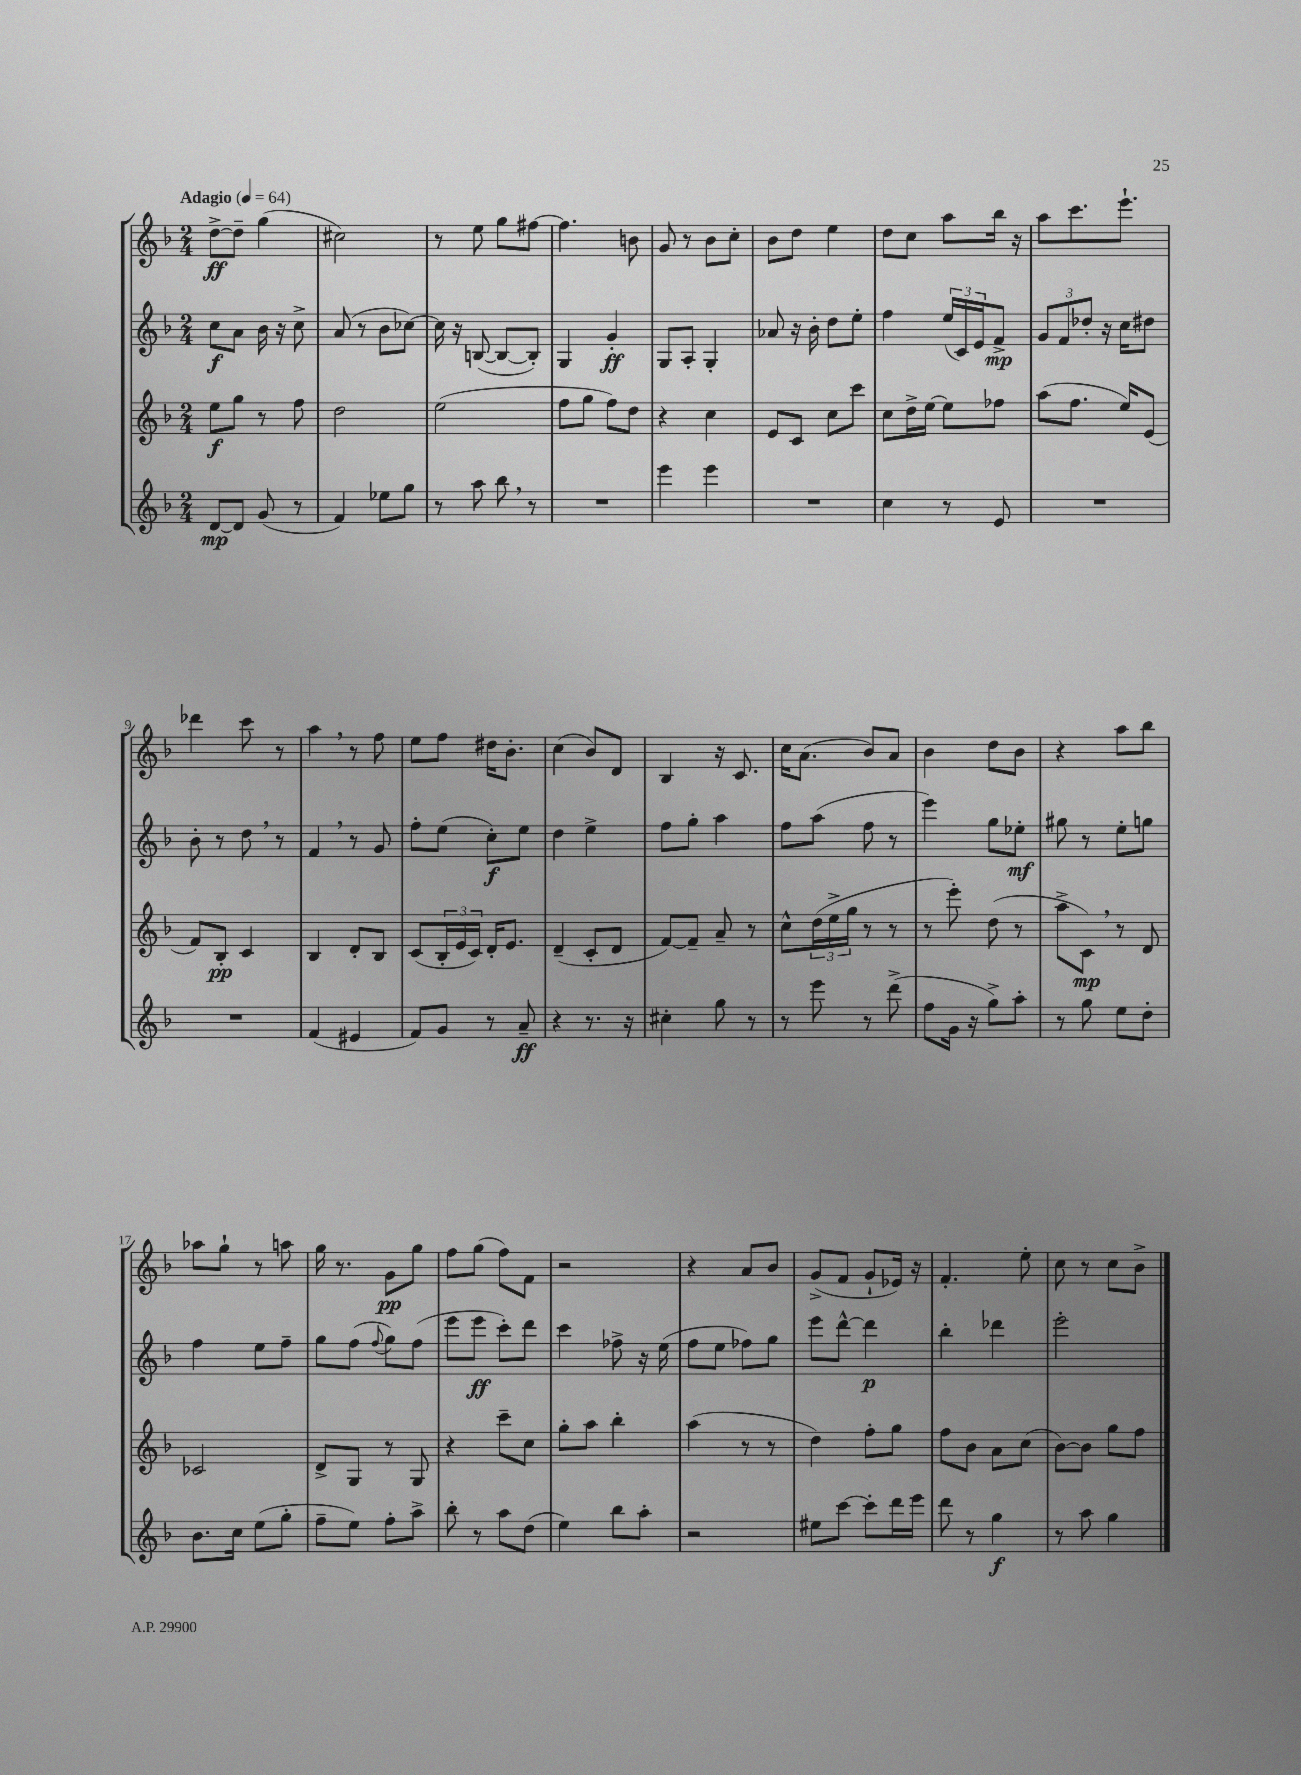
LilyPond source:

<<
\new StaffGroup <<
\new Staff = "s0" {
    \clef treble \key f \major \numericTimeSignature \time 2/4 \tempo "Adagio" 4 = 64
    d''8~->\ff d''8-- g''4( |
    cis''2) |
    r8 e''8 g''8 fis''8~ |
    fis''4. b'8 |
    g'8 r8 bes'8 c''8-. |
    bes'8 d''8 e''4 |
    d''8 c''8 a''8 bes''16 r16 |
    a''8 c'''8. e'''8.-! |
    des'''4 c'''8 r8 |
    a''4 \breathe r8 f''8 |
    e''8 f''8 dis''16 bes'8.-. |
    c''4( bes'8) d'8 |
    bes4 r16 c'8. |
    c''16 a'8.( bes'8) a'8 |
    bes'4 d''8 bes'8 |
    r4 a''8 bes''8 |
    aes''8 g''8-! r8 a''8 |
    g''16 r8. g'8\pp g''8 |
    f''8 g''8( f''8) f'8 |
    r2 |
    r4 a'8 bes'8 |
    g'8->( f'8 g'8-! ees'16) r16 |
    f'4.-. e''8-. |
    c''8 r8 c''8 bes'8-> \bar "|." |
}
\new Staff = "s1" {
    \clef treble \key f \major \numericTimeSignature \time 2/4
    c''8\f a'8 bes'16 r16 c''8-> |
    a'8( r8 bes'8 ces''8~) |
    ces''16 r16 b8~( b8~ b8-.) |
    g4 g'4-.\ff |
    g8 a8-. g4-. |
    aes'8 r16 bes'16-. d''8 e''8-. |
    f''4 \tuplet 3/2 { e''16( c'16) e'16 } f'8->\mp |
    \tuplet 3/2 { g'8 f'8 des''8-. } r16 c''16 dis''8 |
    bes'8-. r8 d''8 \breathe r8 |
    f'4 \breathe r8 g'8 |
    f''8-. e''8( c''8-.\f) e''8 |
    d''4 e''4-> |
    f''8 g''8-. a''4 |
    f''8 a''8( f''8 r8 |
    e'''4) g''8 ees''8-.\mf |
    gis''8 r8 e''8-. g''8 |
    f''4 e''8 f''8-- |
    g''8 f''8( \appoggiatura { f''8 } g''8) f''8( |
    e'''8 e'''8\ff c'''8-.) d'''8 |
    c'''4 fes''8-> r16 e''16( |
    f''8 e''8 fes''8) g''8 |
    e'''8 d'''8~-^ d'''4\p |
    bes''4-. des'''4 |
    e'''2-. \bar "|." |
}
\new Staff = "s2" {
    \clef treble \key f \major \numericTimeSignature \time 2/4
    e''8\f g''8 r8 f''8 |
    d''2 |
    e''2( |
    f''8 g''8 f''8) d''8 |
    r4 c''4 |
    e'8 c'8 c''8 c'''8 |
    c''8 d''16-> e''16~ e''8 fes''8 |
    a''8( f''8. e''16) e'8( |
    f'8) bes8-.\pp c'4 |
    bes4 d'8-. bes8 |
    c'8( \tuplet 3/2 { bes16-. e'16 c'16) } d'16-. e'8. |
    d'4--( c'8-. d'8 |
    f'8~) f'8-- a'8-- r8 |
    c''8-^ \tuplet 3/2 { d''16( e''16-> g''16 } r8 r8 |
    r8 e'''8-.) d''8( r8 |
    a''8-> c'8\mp) \breathe r8 d'8 |
    ces'2 |
    d'8-> g8 r8 g8 |
    r4 c'''8-- c''8 |
    g''8-. a''8 bes''4-. |
    a''4( r8 r8 |
    d''4) f''8-. g''8 |
    f''8 bes'8 a'8 c''8( |
    bes'8~) bes'8 g''8 f''8 \bar "|." |
}
\new Staff = "s3" {
    \clef treble \key f \major \numericTimeSignature \time 2/4
    d'8~\mp d'8 g'8( r8 |
    f'4) ees''8 g''8 |
    r8 a''8 bes''8 \breathe r8 |
    R2 |
    e'''4 e'''4 |
    R2 |
    c''4 r8 e'8 |
    R2 |
    R2 |
    f'4( eis'4 |
    f'8) g'8 r8 a'8--\ff |
    r4 r8. r16 |
    cis''4-. g''8 r8 |
    r8 e'''8 r8 d'''8->( |
    f''8 g'16 r16 g''8->) a''8-. |
    r8 g''8 e''8 d''8-. |
    bes'8. c''16 e''8( g''8-. |
    f''8-- e''8) f''8-. a''8-> |
    bes''8-. r8 a''8 d''8( |
    e''4) bes''8 a''8-. |
    r2 |
    eis''8 c'''8~ c'''8-. d'''16 e'''16 |
    d'''8 r8 g''4\f |
    r8 a''8 g''4 \bar "|." |
}
>>
>>
